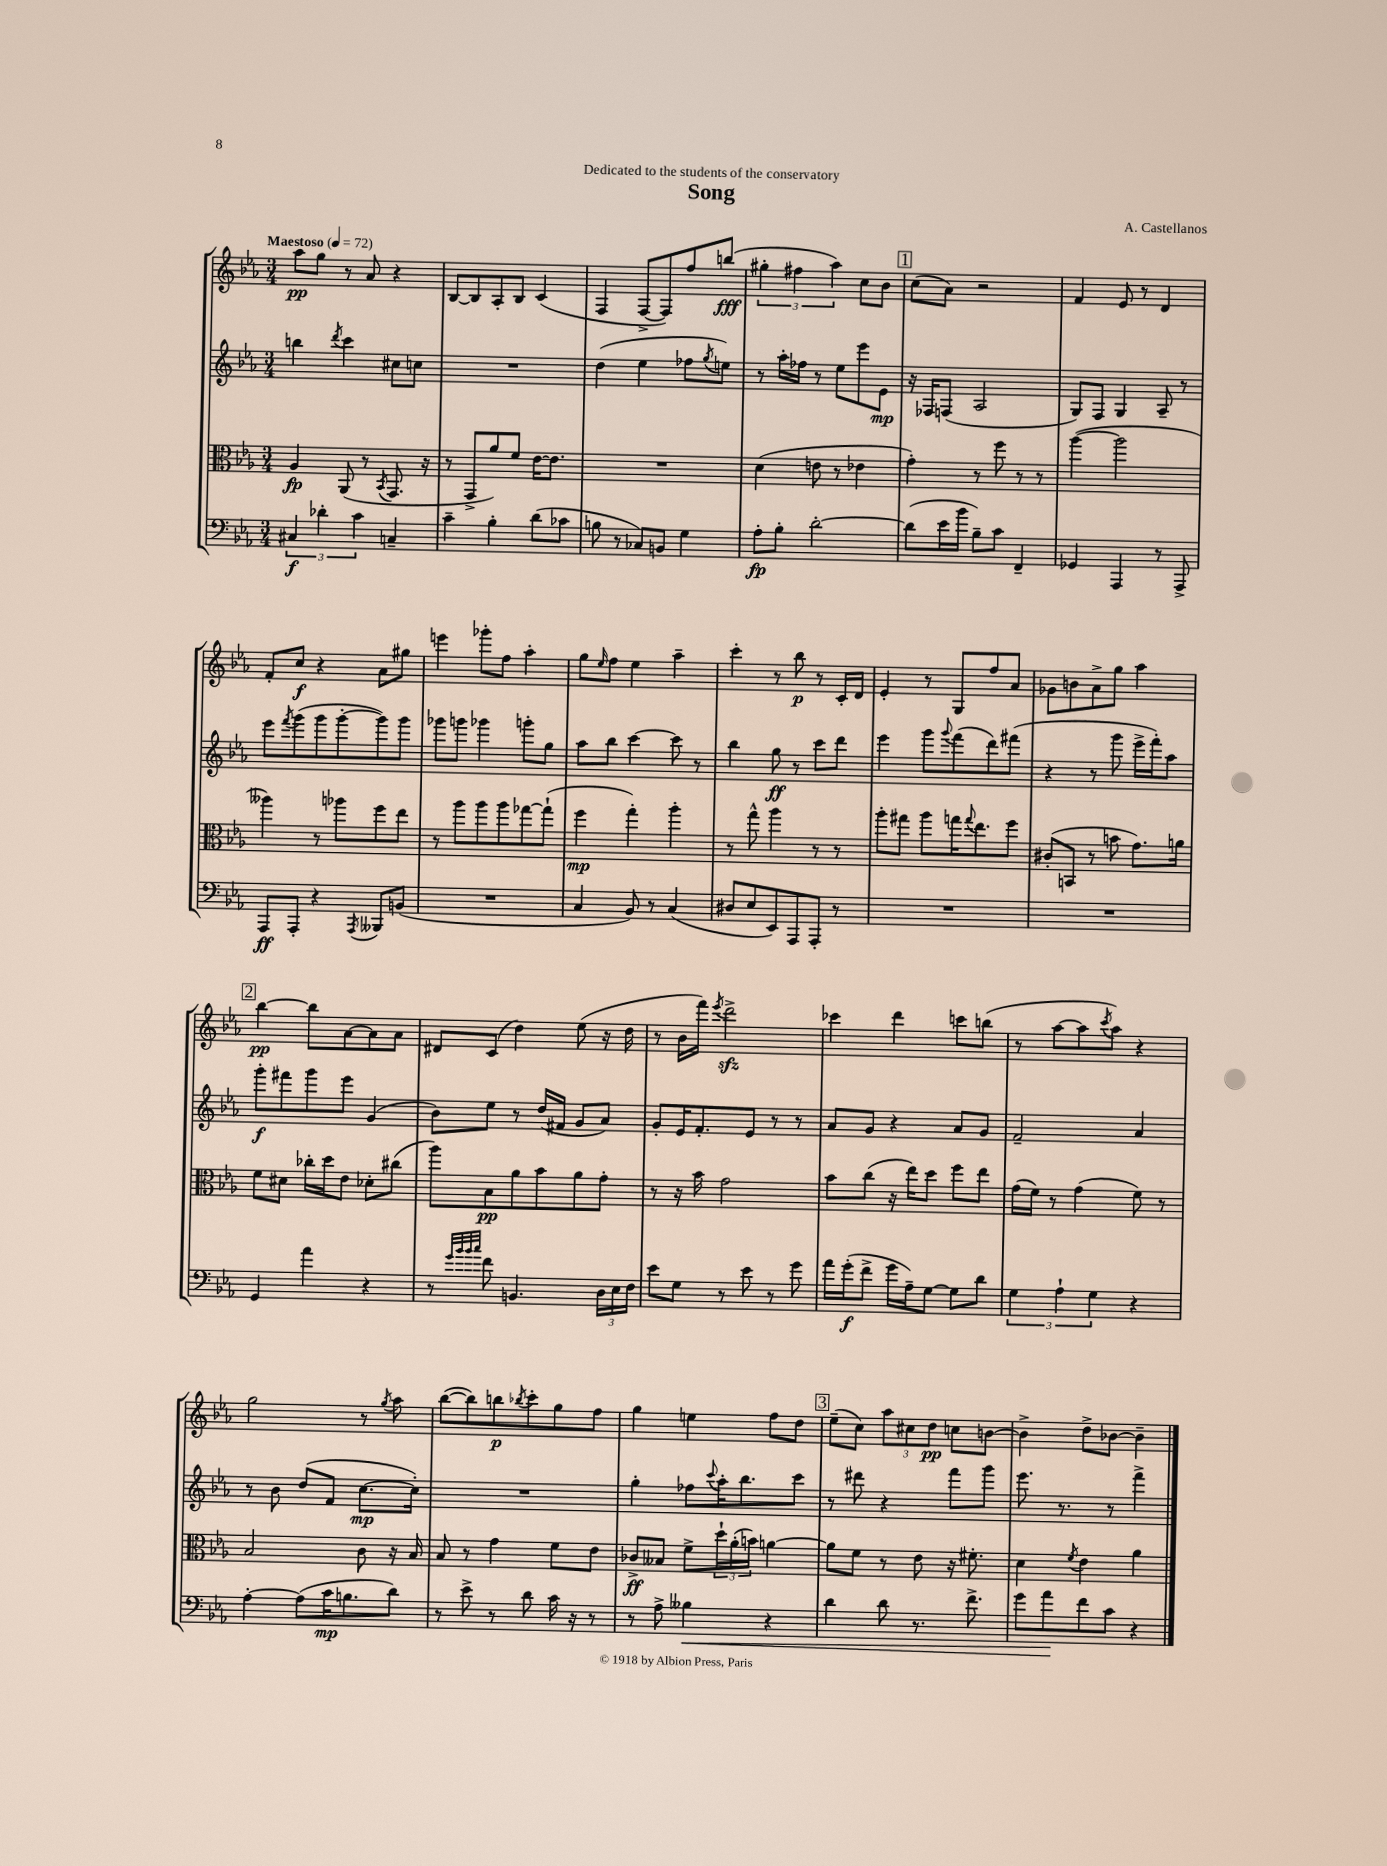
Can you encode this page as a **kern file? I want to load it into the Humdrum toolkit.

**kern	**dynam	**kern	**dynam	**kern	**dynam	**kern	**dynam
*part4	*part4	*part3	*part3	*part2	*part2	*part1	*part1
*staff4	*staff4	*staff3	*staff3	*staff2	*staff2	*staff1	*staff1
*clefF4	*	*clefC3	*	*clefG2	*	*clefG2	*
*k[b-e-a-]	*	*k[b-e-a-]	*	*k[b-e-a-]	*	*k[b-e-a-]	*
*M3/4	*	*M3/4	*	*M3/4	*	*M3/4	*
*MM72	*	*MM72	*	*MM72	*	*MM72	*
=1	=1	=1	=1	=1	=1	=1	=1
!	!	!	!	!	!	!LO:TX:a:B:t=Maestoso	!
6C#X/	f	4A-/	fp	4bbn\	.	8aa-\L	pp
.	.	.	.	.	.	8gg\J	.
6d-X'\	.	.	.	.	.	.	.
.	.	.	.	8qddd/	.	.	.
.	.	(8AA-/	.	4ccc\	.	8r	.
6c\	.	.	.	.	.	.	.
.	.	8r	.	.	.	8a-/	.
.	.	8qBB-/	.	.	.	.	.
4Cn~/	.	8.GG/	.	8cc#X\L	.	4r	.
.	.	.	.	8ccn\J	.	.	.
.	.	16r	.	.	.	.	.
=2	=2	=2	=2	=2	=2	=2	=2
4c~\	.	8r	.	2.r	.	[8B-/L	.
.	.	8GG^/L	.	.	.	8B-/]	.
4B-'\	.	8a-/)	.	.	.	8A-'/	.
.	.	8f/J	.	.	.	8B-/J	.
(8d\L	.	[16e-\KL	.	.	.	(4c/	.
.	.	8.e-\J]	.	.	.	.	.
8c-X\J	.	.	.	.	.	.	.
=3	=3	=3	=3	=3	=3	=3	=3
8Bn\	.	2.r	.	(4dd\	.	4F/	.
8r	.	.	.	.	.	.	.
8C-X/L)	.	.	.	4ee-\	.	[8F^/L	.
8BBn/J	.	.	.	.	.	8F/])	.
4G\	.	.	.	8ff-X\L	.	8ff/	.
.	.	.	.	8qgg/	.	.	.
.	.	.	.	8een\J)	.	(8bbn/J	fff
=4	=4	=4	=4	=4	=4	=4	=4
8A-'\L	fp	(4d\	.	8r	.	6gg#X'\	.
8B-'\J	.	.	.	16aa-'\LL	.	.	.
.	.	.	.	.	.	6ff#X\	.
.	.	.	.	16ff-X\JJ	.	.	.
[2d'\	.	8en\	.	8r	.	.	.
.	.	.	.	.	.	6aa-\)	.
.	.	8r	.	8ee-\L	.	.	.
.	.	4e-X\	.	8eee-\	.	8cc\L	.
.	.	.	.	8e-\J	mp	8b-\J	.
!!LO:REH:place=s1:t=1
=5	=5	=5	=5	=5	=5	=5	=5
(8d\L]	.	4g'\)	.	16r	.	(8cc\L	.
.	.	.	.	16F-X/KL	.	.	.
16e-\L	.	.	.	(8Fn/J	.	8a-\J)	.
16b-\JJ	.	.	.	.	.	.	.
8B-~\L)	.	8r	.	2A-/	.	2r	.
8c\J	.	8ff\	.	.	.	.	.
4FF~/	.	8r	.	.	.	.	.
.	.	8r	.	.	.	.	.
=6	=6	=6	=6	=6	=6	=6	=6
4GG-X/	.	([4aa-\	.	8G/L)	.	4f/	.
.	.	.	.	8F/J	.	.	.
4AAA-/	.	2aa-\]	.	4G/	.	8e-/	.
.	.	.	.	.	.	8r	.
8r	.	.	.	8A-~/	.	4d/	.
8AAA-^/	.	.	.	8r	.	.	.
!!LO:LB:g=z
=7	=7	=7	=7	=7	=7	=7	=7
8AAA-/L	ff	4aa--X\)	.	8eee-\L	.	8f'/L	.
.	.	.	.	8qfff/	.	.	.
8AAA-'/J	.	.	.	(8ggg\	.	8cc/J	f
4r	.	8r	.	8ggg\	.	4r	.
.	.	8aa-X\L	.	[8ggg'\	.	.	.
8qAAA-/	.	.	.	.	.	.	.
8BBB--X/L	.	8ff\	.	8ggg\])	.	8a-\L	.
(8BBn/J	.	8ee-\J	.	8ggg\J	.	8gg#X\J	.
=8	=8	=8	=8	=8	=8	=8	=8
2.r	.	8r	.	8ggg-X\L	.	4eeen\	.
.	.	8aa-\L	.	8gggn\J	.	.	.
.	.	8aa-\	.	4ggg-X\	.	8ggg-X'\L	.
.	.	8aa-\	.	.	.	8ff\J	.
.	.	[8gg-X\	.	8gggn'\L	.	4aa-'\	.
.	.	(8gg-`\J]	.	8gg\J	.	.	.
=9	=9	=9	=9	=9	=9	=9	=9
4C/	.	4ff\	mp	8aa-\L	.	8gg\L	.
.	.	.	.	.	.	16qqee-/	.
.	.	.	.	8bb-\J	.	8ff\J	.
8BB-/)	.	4gg'\)	.	[4ccc\	.	4ee-\	.
8r	.	.	.	.	.	.	.
(4C/	.	4aa-'\	.	8ccc\]	.	4aa-~\	.
.	.	.	.	8r	.	.	.
=10	=10	=10	=10	=10	=10	=10	=10
8D#X/L	.	8r	.	4bb-\	.	4ccc'\	.
8E-/	.	8gg^^\	.	.	.	.	.
8EE-/)	.	4aa-\	.	8gg\	ff	8r	.
8AAA-/	.	.	.	8r	.	8bb-\	p
8AAA-'/J	.	8r	.	8ccc\L	.	8r	.
8r	.	8r	.	8ddd\J	.	16c'/LL	.
.	.	.	.	.	.	16d/JJ	.
=11	=11	=11	=11	=11	=11	=11	=11
2.r	.	8aa-'\L	.	4eee-\	.	4e-'/	.
.	.	8gg#X\J	.	.	.	.	.
.	.	8aa-\L	.	8ggg\L	.	8r	.
.	.	.	.	8qqggg/	.	.	.
.	.	16ggn\K	.	(8fff\	.	8G/L	.
.	.	8qqgg/	.	.	.	.	.
.	.	8.ee-\	.	.	.	.	.
.	.	.	.	8ddd\)	.	8ff/	.
.	.	8ff\J	.	(8fff#X\J	.	8a-/J	.
=12	=12	=12	=12	=12	=12	=12	=12
2.r	.	(8c#X'/L	.	4r	.	8g-X\L	.
.	.	8BBn/J	.	.	.	8bn\	.
.	.	8r	.	8r	.	8a-^\	.
.	.	8bn\	.	8ggg\	.	8gg\J	.
.	.	8.g\L)	.	16eee-^\LL	.	4aa-\	.
.	.	.	.	16fff'\J)	.	.	.
.	.	.	.	8aa-\J	.	.	.
.	.	16an\Jk	.	.	.	.	.
!!LO:LB:g=z
!!LO:REH:place=s1:t=2
=13	=13	=13	=13	=13	=13	=13	=13
4GG/	.	8f\L	.	8ggg'\L	f	[4bb-\	pp
.	.	8d#X\J	.	8fff#X\	.	.	.
4a-\	.	16cc-X'\LL	.	8ggg\	.	8bb-\L]	.
.	.	16dd\J	.	.	.	.	.
.	.	8e-\J	.	8eee-\J	.	[8a-\	.
4r	.	8d-X'\L	.	(4g/	.	8a-\]	.
.	.	(8cc#X\J	.	.	.	8a-\J	.
=14	=14	=14	=14	=14	=14	=14	=14
8r	.	8aa-\L)	.	8b-\L)	.	8d#X/L	.
32qqg/LLL	.	.	.	.	.	.	.
32qqb-/	.	.	.	.	.	.	.
32qqb-/	.	.	.	.	.	.	.
32qqcc/JJJ	.	.	.	.	.	.	.
8f\	.	8B-\	pp	8ee-\J	.	(8c/J	.
4.BBn/	.	8a-\	.	8r	.	4dd\)	.
.	.	8b-\	.	(16dd/LL	.	.	.
.	.	.	.	16f#X/JJ	.	.	.
.	.	8a-\	.	8g/L	.	(8ee-\	.
24D\LL	.	8g'\J	.	8a-/J)	.	16r	.
24E-\	.	.	.	.	.	.	.
.	.	.	.	.	.	16dd\	.
24F\JJ	.	.	.	.	.	.	.
=15	=15	=15	=15	=15	=15	=15	=15
8e-\L	.	8r	.	8g'/L	.	8r	.
8G\J	.	16r	.	16e-/K	.	16b-\LL	.
.	.	16b-\	.	8.f'/	.	16fff\JJ)	.
.	.	.	.	.	.	8qeee-/	.
8r	.	2g\	.	.	.	2dddzz^\	.
8e-\	.	.	.	8e-/J	.	.	.
8r	.	.	.	8r	.	.	.
8g\	.	.	.	8r	.	.	.
=16	=16	=16	=16	=16	=16	=16	=16
16a-\LL	.	8b-\L	.	8a-/L	.	4ccc-X\	.
(16g'\J	f	.	.	.	.	.	.
8f^\J	.	(8cc\J	.	8g/J	.	.	.
16g\LL	.	16r	.	4r	.	4ddd\	.
16A-~\J)	.	16ee-\KL)	.	.	.	.	.
[8G\J	.	8dd\J	.	.	.	.	.
8G\L]	.	8ff\L	.	8a-/L	.	8cccn\L	.
8d\J	.	8ee-\J	.	8g/J	.	(8bbn\J	.
=17	=17	=17	=17	=17	=17	=17	=17
6G\	.	(16g\LL	.	2f~/	.	8r	.
.	.	16f\JJ)	.	.	.	.	.
.	.	8r	.	.	.	[8aa-\L	.
6A-`\	.	.	.	.	.	.	.
.	.	(4g\	.	.	.	8aa-\]	.
6G\	.	.	.	.	.	.	.
.	.	.	.	.	.	8qccc/	.
.	.	.	.	.	.	8aa-\J)	.
4r	.	8f\)	.	4a-/	.	4r	.
.	.	8r	.	.	.	.	.
!!LO:LB:g=z
=18	=18	=18	=18	=18	=18	=18	=18
[4A-'\	.	2B-/	.	8r	.	2gg\	.
.	.	.	.	8b-\	.	.	.
(8A-\L]	.	.	.	(8dd/L	.	.	.
16c\K	mp	.	.	8f/J	.	.	.
8.Bn\	.	.	.	.	.	.	.
.	.	8c\	.	[8.cc\L	mp	8r	.
.	.	.	.	.	.	8qgg/	.
8d\J)	.	16r	.	.	.	8aa-\	.
.	.	16B-/	.	16cc'\Jk])	.	.	.
=19	=19	=19	=19	=19	=19	=19	=19
8r	.	8B-/	.	2.r	.	([8bb-\L	.
8e-^\	.	8r	.	.	.	8bb-\])	.
8r	.	4g\	.	.	.	8bbn\	p
.	.	.	.	.	.	8qbb-X/	.
8d\	.	.	.	.	.	8ccc'\	.
16c\	.	8f\L	.	.	.	8gg\	.
16r	.	.	.	.	.	.	.
8r	.	8e-\J	.	.	.	8ff\J	.
=20	=20	=20	=20	=20	=20	=20	=20
8r	.	8c-X^/L	ff	4gg'\	.	4gg\	.
8A-^\	.	8B--X/J	.	.	.	.	.
!	!LO:HP:b	!	!	!	!	!	!
4B--X\	<	8f^\L	.	8ff-X\L	.	4een\	.
.	.	.	.	8qqccc/	.	.	.
.	.	24dd`\L	.	16aa-'\K	.	.	.
.	.	(24a-'\	.	.	.	.	.
.	.	.	.	8.bb-\	.	.	.
.	.	24bn\JJ)	.	.	.	.	.
4r	.	[4an\	.	.	.	8ff\L	.
.	.	.	.	8ccc\J	.	8dd\J	.
!!LO:REH:place=s1:t=3
=21	=21	=21	=21	=21	=21	=21	=21
4d\	.	8a\L]	.	8r	.	(8ee-~\L	.
.	.	8f\J	.	8ddd#X\	.	8cc\J)	.
8d\	.	8r	.	4r	.	12aa-\L	.
.	.	.	.	.	.	12cc#X\	.
8.r	.	8e-\	.	.	.	.	.
.	.	.	.	.	.	12dd\J	pp
.	.	16r	.	8fff\L	.	8ccn\L	.
8.f^\	.	8.f#X'\	.	.	.	.	.
.	.	.	.	8ggg\J	.	[8bn\J	.
=22	=22	=22	=22	=22	=22	=22	=22
8g\L	.	4d\	.	8.eee-\	.	4b^\]	.
8a-\	.	.	.	.	.	.	.
.	.	.	.	8.r	.	.	.
.	.	8qf/	.	.	.	.	.
8f\	[	4e-\	.	.	.	8dd^\L	.
8c\J	.	.	.	8r	.	[8b-X\J	.
4r	.	4a-\	.	4fff^\	.	4b-~\]	.
==	==	==	==	==	==	==	==
*-	*-	*-	*-	*-	*-	*-	*-
